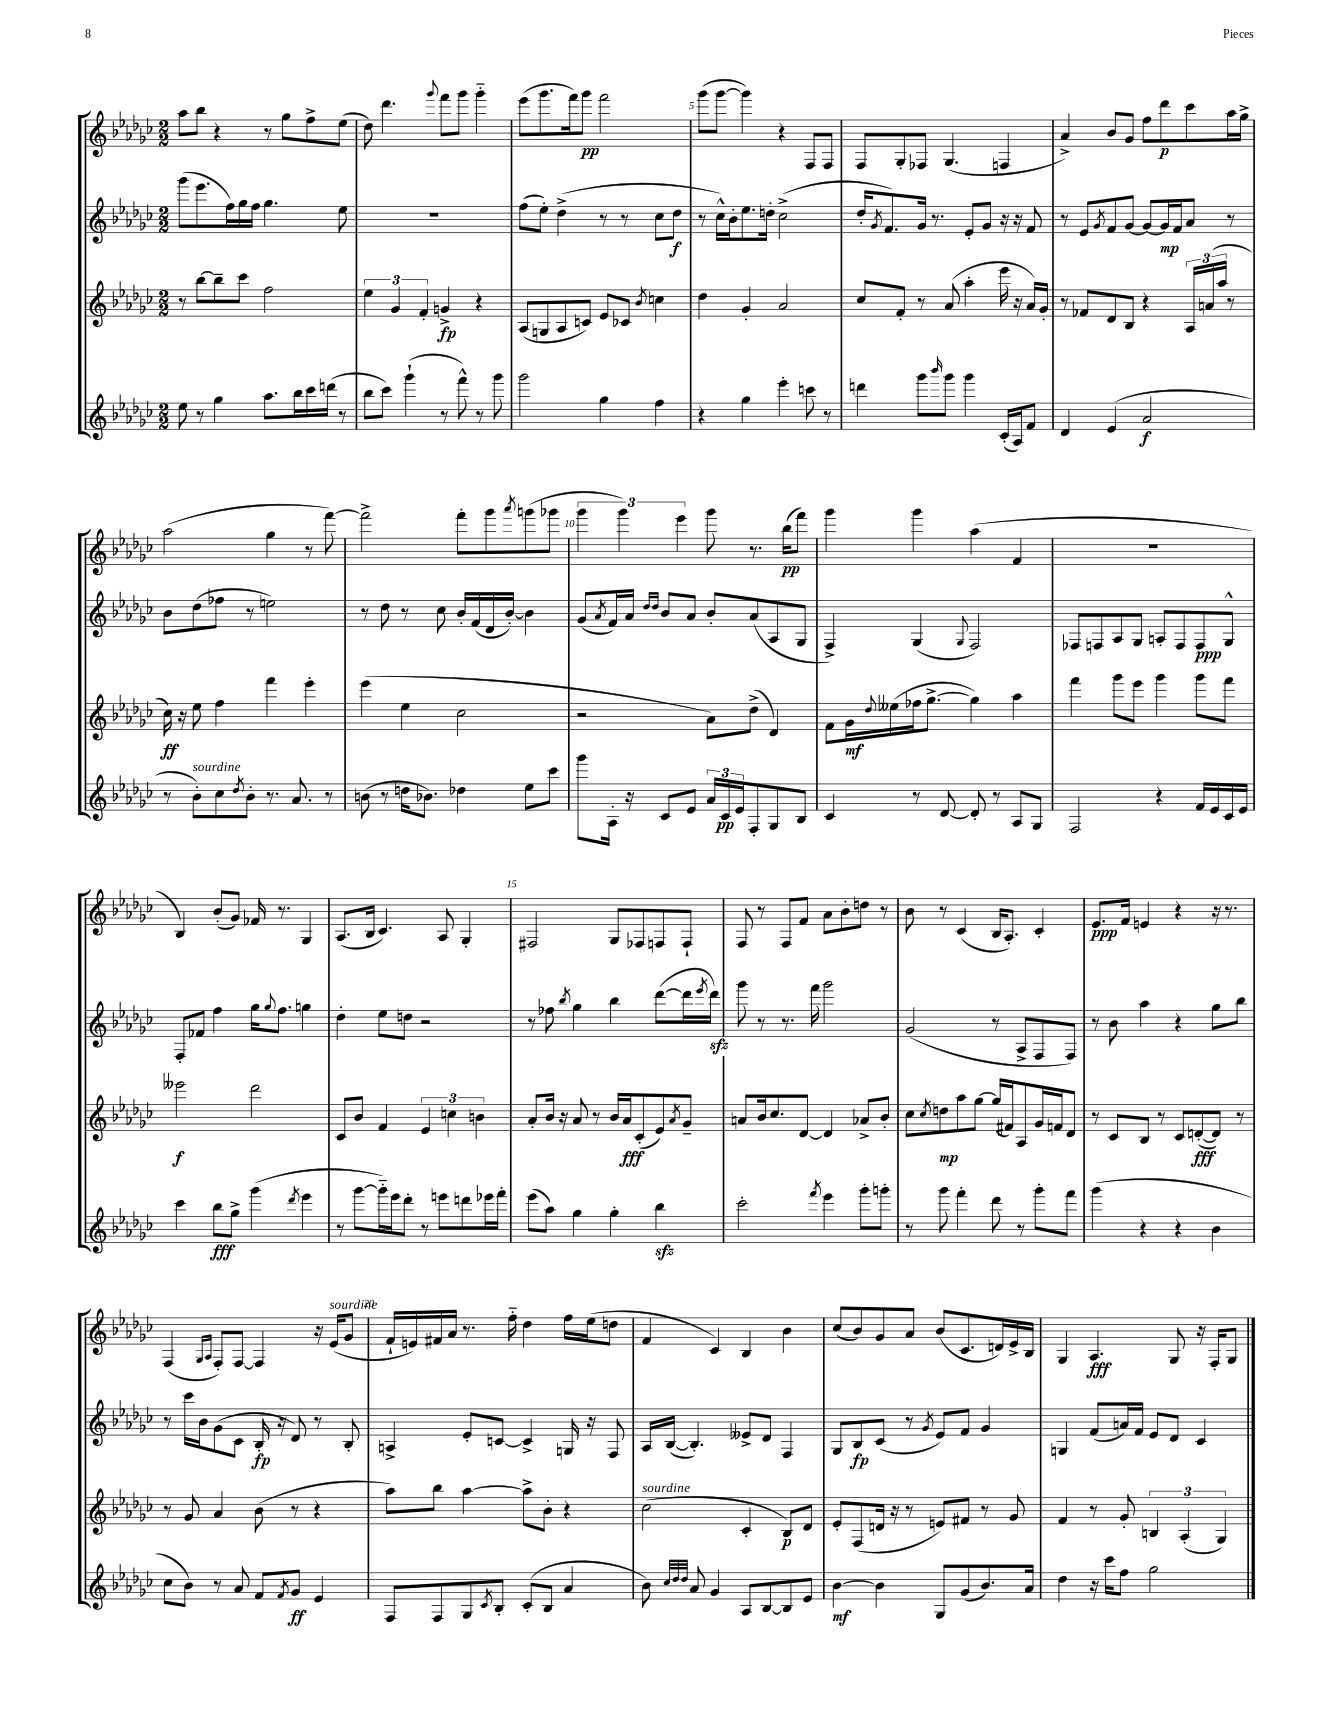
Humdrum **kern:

**kern	**kern	**kern	**kern
*staff4	*staff3	*staff2	*staff1
*clefG2	*clefG2	*clefG2	*clefG2
*k[b-e-a-d-g-c-]	*k[b-e-a-d-g-c-]	*k[b-e-a-d-g-c-]	*k[b-e-a-d-g-c-]
*M2/2	*M2/2	*M2/2	*M2/2
8ee-	8r	(8ggg-	8aa-
8r	[8bb-	8.eee-	8bb-
4gg-	8bb-~]	.	4r
.	.	16ff)	.
.	8ccc-	16gg-	.
.	.	16ff	.
8.aa-	2ff	4.gg-	8r
.	.	.	8gg-
16bb-	.	.	.
16ccc-	.	.	8ff^
(16ddd	.	.	.
8r	.	8ee-	(8ee-
=	=	=	=
8bb-	6ee-	1r	8dd-)
8ccc-)	.	.	4.ddd-
.	6g-	.	.
(4ggg-`	.	.	.
.	6f'	.	.
.	.	.	8qqggg-
8r	4g^	.	8fff
8fff^^)	.	.	8ggg-
8r	4r	.	4ggg-'~
8ggg-	.	.	.
=	=	=	=
2ggg-	(8A-	(8ff	(8eee-
.	8G	8ee-')	8.ggg-
.	8A-	(4dd-^	.
.	.	.	16fff)
.	8c)	.	8ggg-
4gg-	8e-	8r	2fff
.	8c-	8r	.
.	8qb-	.	.
4ff	4cc	8cc-	.
.	.	8dd-	.
=	=	=	=
4r	4dd-	8r	(8ggg-
.	.	16cc-^^)	[8ggg-
.	.	16b-'	.
4gg-	4g-'	8.ee-	4ggg-])
.	.	16dd'	.
4eee-'	2a-	(2cc-^	4r
8ccc	.	.	8F
8r	.	.	8F
=	=	=	=
4ddd	8cc-	16dd-'	8F
.	.	8qg-	.
.	.	8.f)	.
.	8f'	.	8G-'
8ggg-	8r	16g-	8F-
.	.	8.r	.
16qqbbb-	.	.	.
8ggg-	(8a-	.	(4.G-
4ggg-	4aa-'	8e-'	.
.	.	8g-	.
(16c-'	16eee-	16r	4F
16A-)	16r	16r	.
8f	16a-)	8f	.
.	16g-'	.	.
=	=	=	=
4d-	8r	8r	4a-^)
.	8f-	8e-	.
.	.	8qg-	.
(4e-	8d-	8f	8b-
.	8B-	[8g-	8g-
2a-	4r	8g-_	8ff
.	.	16g-]	8ddd-
.	.	16f	.
.	24A-	8a-	8ccc-
.	(24a	.	.
.	24aa-	.	.
.	8r	8r	16aa-
.	.	.	16gg-^
=	=	=	=
8r	16cc-)	8b-	(2aa-
.	16r	.	.
8b-')	8ee-	(8dd-	.
8cc-	4ff	8ff-	.
8qdd-	.	.	.
8b-'	.	8r	.
8.r	4fff	2ee)	4gg-
8.a-	.	.	.
.	4eee-'	.	8r
8r	.	.	[8fff)
=	=	=	=
(8b	(4eee-	8r	2fff^]
8r	.	8dd-	.
16dd	4ee-	8r	.
8.b-)	.	.	.
.	.	8cc-	.
4dd-	2cc-	16b-'	8fff'
.	.	(16f	.
.	.	16d-	8ggg-
.	.	[16b-')	.
.	.	.	8qaaa-
8ee-	.	4b-]	(8ggg
8ccc-	.	.	8ggg-
=	=	=	=
8ggg-	2r	(8g-	6ggg-
.	.	8qa-	.
16A-'	.	16f)	.
.	.	.	6ggg-)
16r	.	16a-	.
.	.	16qqdd-	.
.	.	16qqdd-	.
8c-	.	8b-	.
.	.	.	6eee-
8e-	.	8a-	.
24a-	8a-)	8b-'	8ggg-
24c-	.	.	.
24e-	.	.	.
8F'	(8dd-^	(8a-	8.r
8G-	4d-)	8A-	.
.	.	.	(16bb-
8B-	.	8G-	8fff)
=	=	=	=
4c-	8f	4F^)	4ggg-
.	16g-	.	.
.	8qqdd-	.	.
.	(16ee--	.	.
8r	16ff-	(4G-	4ggg-
.	[8.gg-^	.	.
[8d-	.	.	.
.	.	8qqG-	.
8d-']	4gg-])	2F)	(4aa-
8r	.	.	.
8A-	4aa-	.	4f
8G-	.	.	.
=	=	=	=
2F	4fff	8F-	1r
.	.	8F	.
.	8ggg-	8A-	.
.	8eee-	8G-	.
4r	4ggg-	8A'	.
.	.	8F	.
16f	8ggg-	8F	.
16e-	.	.	.
16c-	8fff	8G-^^	.
16e-	.	.	.
=	=	=	=
4ccc-	2eee--	8F'	4B-)
.	.	8f-	.
8bb-	.	4ff	(8b-'
8gg-^	.	.	8g-)
(4ggg-	2ddd-	16gg-	16f-
.	.	8qqgg-	.
.	.	8.ff	8.r
8qddd-	.	.	.
4eee-	.	4gg	4G-
=	=	=	=
8r	8c-	4dd-'	(8.A-
[8ggg-	8b-	.	.
.	.	.	16B-
16ggg-'~])	4f	8ee-	4.c-)
16eee-	.	.	.
8ddd-'	.	8dd	.
8r	6e-	2r	.
8eee	.	.	8A-
.	6cc	.	.
8ddd	.	.	4G-'
.	6b	.	.
16eee-	.	.	.
16fff'	.	.	.
=	=	=	=
(8eee-	8a-'	8r	2F#
8aa-)	16b-	8ff-	.
.	16r	.	.
.	.	8qbb-	.
4gg-	8a-	4gg-	.
.	8r	.	.
4gg-'	16b-	4bb-	8G-
.	16a-	.	.
.	(8c-'	.	8F-
4bb-	8e-)	([8ddd-	8F
.	8qa-	.	.
.	8g-~	16ddd-]	8F`
.	.	8qeee-	.
.	.	16ddd-)	.
=	=	=	=
2ccc-'	8a	8ggg-	8F
.	16b-	8r	8r
.	8.cc-	.	.
.	.	8.r	8F
.	[8d-	.	8f
.	.	16fff	.
8qfff	.	.	.
4eee-	4d-]	2ggg-	8a-
.	.	.	8b-'
8ggg-'	8a-^	.	8dd
8ggg'	8b-'	.	8r
=	=	=	=
8r	8cc-	(2g-	8b-
.	8qcc-	.	.
8ggg-	8dd	.	8r
4fff'	8aa-	.	(4c-
.	[8gg-	.	.
8ddd-	(16gg-]	8r	16B-
.	16f#)	.	8.A-')
8r	8A-	8A-^	.
8ggg-'	16g-	8F	4c-'
.	16f	.	.
8fff	8d-	8F)	.
=	=	=	=
(4ggg-	8r	8r	8.e-
.	8c-	8b-	.
.	.	.	16f
4r	8B-	4aa-	4e
.	8r	.	.
4r	8c-	4r	4r
.	([8d'	.	.
4b-	8d])	8gg-	16r
.	.	.	8.r
.	8r	8bb-	.
=	=	=	=
8cc-	8r	8r	(4F
8b-)	8g-	16ccc-	.
.	.	16b-	.
.	.	.	16qqG-
.	.	.	16qqA-
8r	4a-	(8g-	8F')
8a-	.	8c-	[8F
8f	(8b-	16B-'	4F]
.	.	16r	.
8qf	.	.	.
8g-	8r	8d-)	.
4e-	4r	8r	16r
.	.	.	(16e-
.	.	8B-'	8g-
=	=	=	=
8F	8aa-)	4A^	16f`
.	.	.	16e)
8F	8bb-	.	16f#
.	.	.	16a-
8G-	[4aa-	8e-'	8.r
8qc-	.	.	.
8B-'	.	[8c	.
.	.	.	16ff'~
(8c-'	8aa-^]	4c^]	4dd-
8B-	8b-'	.	.
4a-	4r	16G	16ff
.	.	16r	(16ee-
.	.	8F	8dd
=	=	=	=
8b-)	(2cc-	16A-	4f
.	.	([16B-	.
32qqcc-	.	.	.
32qqdd-	.	.	.
32qqdd-	.	.	.
8a-	.	4.B-'])	.
4g-	.	.	4c-)
8A-	4c-'	8e--^	4B-
[8B-	.	8d-	.
8B-]	8B-)	4F	4b-
8e-	8d-	.	.
=	=	=	=
[4b-	8e-'	8G-	(8cc-
.	(8F	8B-	8b-)
4b-]	16d	(8c-	8g-
.	16r	.	.
.	8r	8r	8a-
.	.	8qg-	.
8G-	8e)	8e-)	(8b-
(8g-	8f#	8f	8.c-
8.b-)	8r	4g-	.
.	.	.	16d)
.	8g-	.	16e-^
16a-	.	.	16B-
=	=	=	=
4dd-	4f	4G	4G-
16r	8r	(8f	4.A-
16ccc-	.	.	.
8ff	8g-'	16a)	.
.	.	16f	.
2gg-	6B	8e-	.
.	.	8d-	8G-
.	(6A-'	.	.
.	.	4c-	16r
.	.	.	16F'
.	6G-)	.	.
.	.	.	8G-
==	==	==	==
*-	*-	*-	*-
